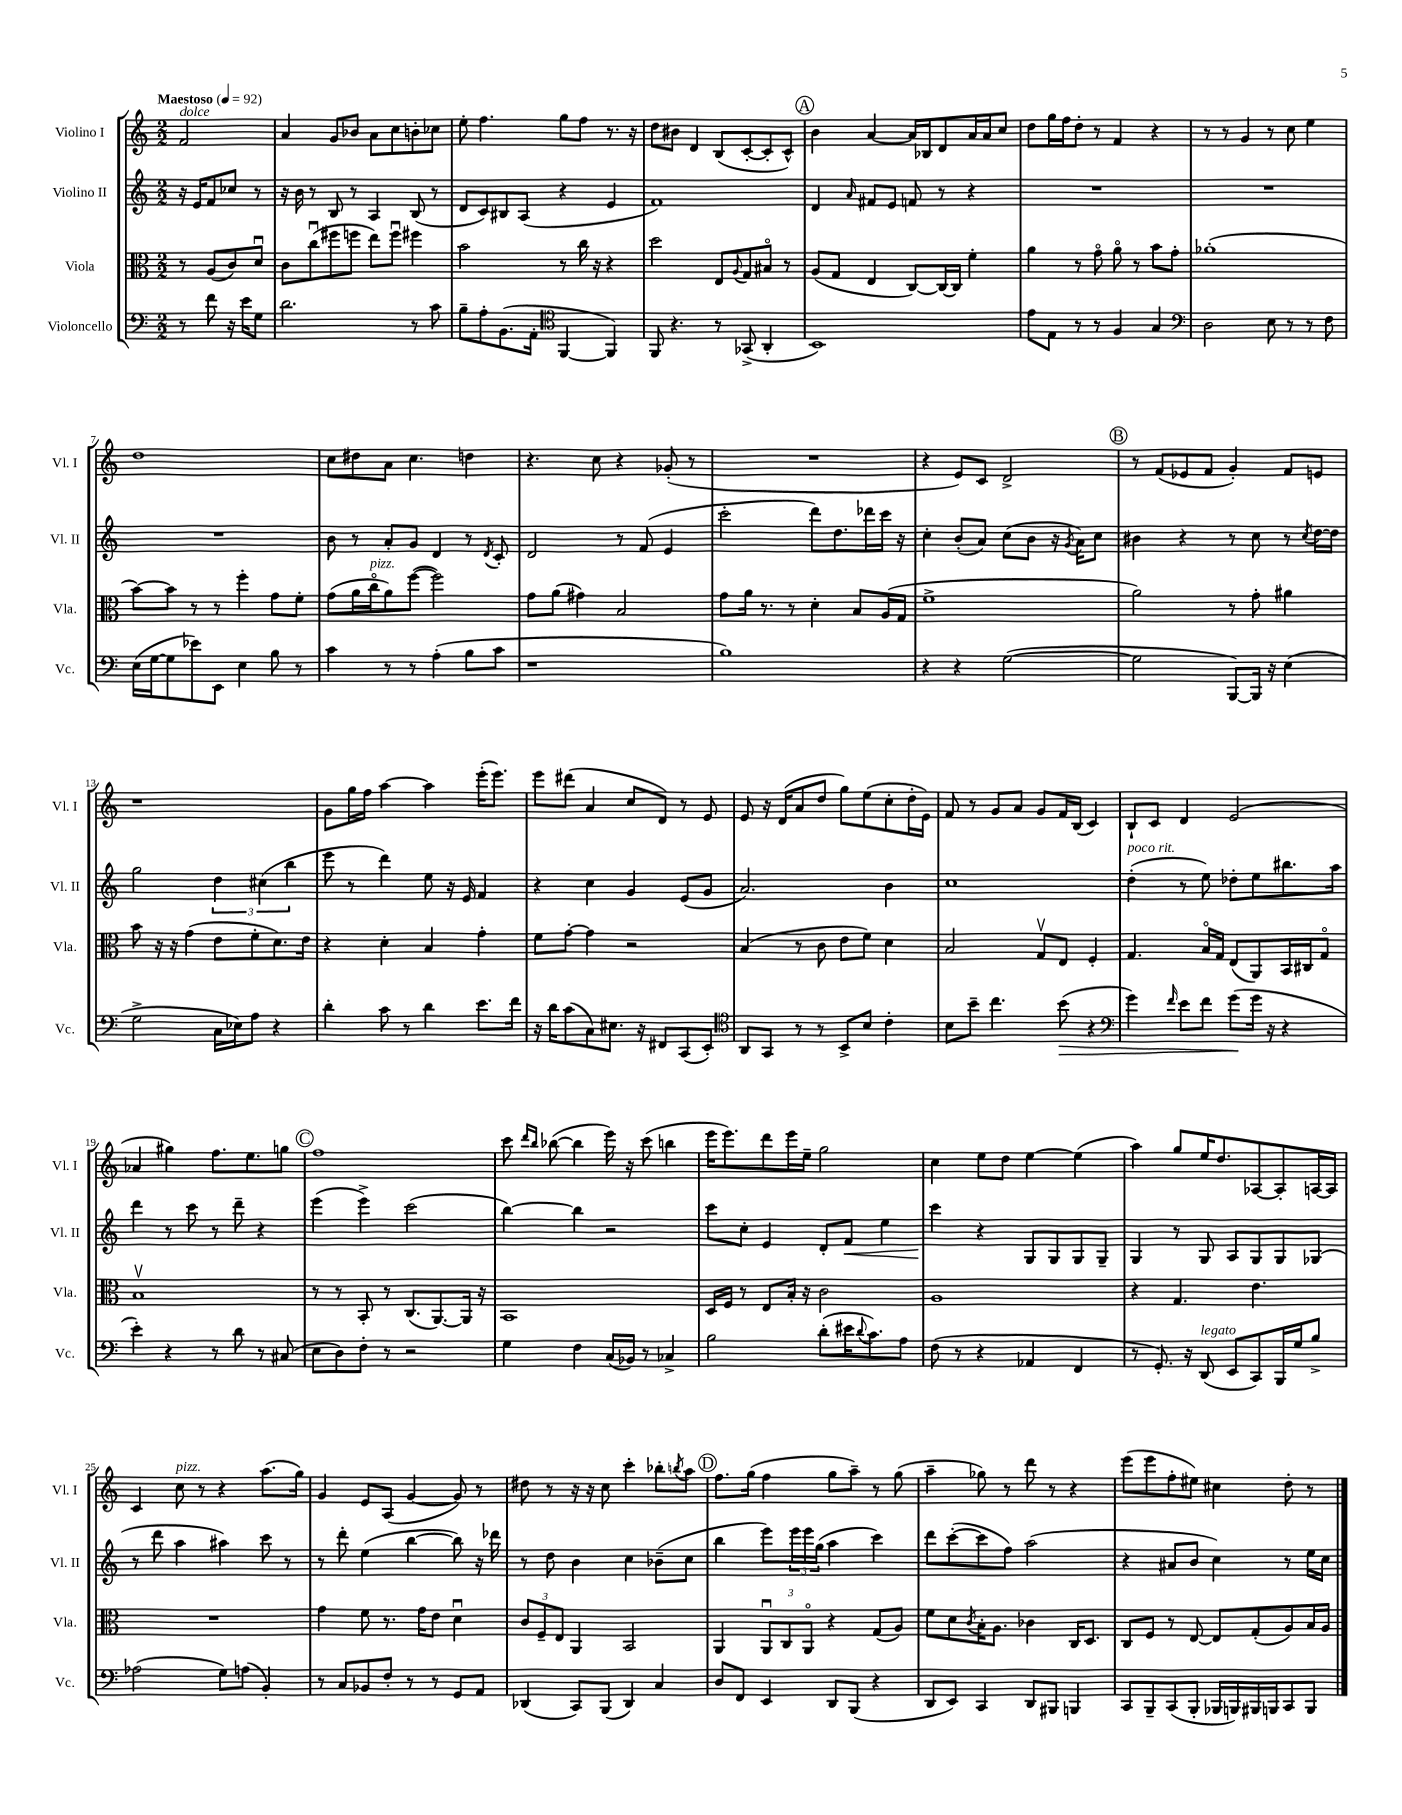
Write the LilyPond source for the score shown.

<<
\new StaffGroup <<
\new Staff = "s0" \with { instrumentName = "Violino I" shortInstrumentName = "Vl. I" } {
    \clef treble \key c \major \numericTimeSignature \time 2/2 \partial 2 \tempo "Maestoso" 4 = 92
    f'2^\markup { \italic "dolce" } |
    a'4 g'8 bes'8 a'8 c''8 b'8-. ces''8 |
    e''8-. f''4. g''8 f''8 r8. r16 |
    d''8 bis'8 d'4 b8( c'8~-. c'8-. c'8-^) |
    \mark \markup { \circle "A" } b'4 a'4~ a'16 bes16 d'8 a'16 a'16 c''8 |
    d''8 g''16 f''16 d''8-. r8 f'4 r4 |
    r8 r8 g'4 r8 c''8 e''4 |
    d''1 |
    c''8 dis''8 a'8 c''4. d''4 |
    r4. c''8 r4 ges'8-.( r8 |
    R1 |
    r4 e'8) c'8 d'2-> |
    \mark \markup { \circle "B" } r8 f'8( ees'8 f'8 g'4-.) f'8 e'8 |
    r1 |
    g'8 g''16 f''16 a''4~ a''4 e'''16-.( e'''8.) |
    e'''8 dis'''8( a'4 c''8 d'8) r8 e'8 |
    e'8 r16 d'16( a'8 d''8 g''8) e''8( c''8-. d''16-. e'16) |
    f'8 r8 g'8 a'8 g'8 f'16 b16( c'4) |
    b8-! c'8 d'4 e'2( |
    aes'4 gis''4) f''8. e''8. g''8 |
    \mark \markup { \circle "C" } f''1 |
    c'''8 \grace { d'''16 b''16 } bes''8~( bes''4 e'''16) r16 c'''8( b''4 |
    e'''16 e'''8.) d'''8 e'''16 e''16-- g''2 |
    c''4 e''8 d''8 e''4~ e''4( |
    a''4) g''8 e''16 d''8. aes8~ aes8-. a16~ a16 |
    c'4 c''8^\markup { \italic "pizz." } r8 r4 a''8.( g''16) |
    g'4 e'8 a8( g'4~ g'8) r8 |
    dis''8 r8 r16 r16 c''8 c'''4-. bes''8-. \acciaccatura { b''8 } a''8 |
    \mark \markup { \circle "D" } f''8. g''16( f''4 g''8 a''8--) r8 g''8( |
    a''4-- ges''8) r8 d'''8 r8 r4 |
    e'''8( e'''8 f''8-. eis''8) cis''4 d''8-. r8 \bar "|." |
}
\new Staff = "s1" \with { instrumentName = "Violino II" shortInstrumentName = "Vl. II" } {
    \clef treble \key c \major \numericTimeSignature \time 2/2 \partial 2
    r16 e'16 f'8 ces''8 r8 |
    r16 b'16 r8 b8 r8 a4 b8( r8 |
    d'8 c'8) bis8 a8( r4 e'4 |
    f'1) |
    \mark \markup { \circle "A" } d'4 \grace { a'16 } fis'8 e'8 f'8 r8 r4 |
    R1 |
    R1 |
    R1 |
    b'8 r8 a'8-. g'8 d'4 r8 \acciaccatura { d'8 } c'8-. |
    d'2 r8 f'8( e'4 |
    c'''2-. d'''8) d''8. des'''16 c'''16 r16 |
    c''4-. b'8-.( a'8) c''8( b'8 r16 \acciaccatura { g'8 } a'16) c''8 |
    \mark \markup { \circle "B" } bis'4 r4 r8 c''8 r8 \acciaccatura { c''8 } d''16~ d''16 |
    g''2 \tuplet 3/2 { d''4 cis''4( b''4 } |
    e'''8 r8 d'''4) e''8 r16 e'16 f'4 |
    r4 c''4 g'4 e'8( g'8 |
    a'2.) b'4 |
    c''1 |
    d''4-.^\markup { \italic "poco rit." }( r8 e''8) des''8-. e''8 bis''8. a''16 |
    d'''4 r8 c'''8 r8 d'''8-- r4 |
    \mark \markup { \circle "C" } e'''4( e'''4->) c'''2( |
    b''4~) b''4 r2 |
    c'''8 c''8-. e'4 d'8-. f'8\< e''4 |
    c'''4\! r4 g8 g8 g8 g8-- |
    g4 r8 g8 a8 g8 g8 ges8( |
    r8 d'''8 a''4 ais''4) c'''8 r8 |
    r8 d'''8-. e''4( b''4~ b''8) r16 des'''16 |
    r8 d''8 b'4 c''4 bes'8--( c''8 |
    \mark \markup { \circle "D" } b''4 e'''8) \tuplet 3/2 { e'''16 e'''16 g''16( } a''4 c'''4) |
    d'''8 c'''8~-.( c'''8 f''8) a''2( |
    r4 ais'8 b'8 c''4) r8 e''16 c''16 \bar "|." |
}
\new Staff = "s2" \with { instrumentName = "Viola" shortInstrumentName = "Vla." } {
    \clef alto \key c \major \numericTimeSignature \time 2/2 \partial 2
    r8 a8( c'8) d'8\downbow |
    c'8 c''8\downbow( fis''8 f''8 e''8) f''8\downbow fis''4 |
    b'2 r8 c''16 r16 r4 |
    d''2 e8 \appoggiatura { a8 } g8 bis8\flageolet r8 |
    \mark \markup { \circle "A" } a8( g8 e4 c8~) c16~ c16 f'4-. |
    a'4 r8 g'8\flageolet a'8\flageolet r8 b'8 g'8-. |
    aes'1-.( |
    b'8~) b'8 r8 r8 f''4-. g'8 f'8-. |
    g'8( a'16 c''16\flageolet^\markup { \italic "pizz." } a'8) f''8~( f''2) |
    g'8 a'8( gis'4) b2 |
    g'8 a'16 r8. r8 d'4-. b8 a16( g16 |
    f'1-> |
    \mark \markup { \circle "B" } a'2) r8 g'8-. ais'4 |
    b'8 r16 r16 g'4( e'8 f'8-. d'8.) e'16 |
    r4 d'4-. b4 g'4-. |
    f'8 g'8~-. g'4 r2 |
    b4( r8 c'8 e'8 f'8) d'4 |
    b2 g8\upbow e8 f4-. |
    g4. b16\flageolet g16 e8( a,8) b,16 cis16 g8\flageolet |
    b1\upbow |
    \mark \markup { \circle "C" } r8 r8 b,8-. r8 c8.( a,8.~) a,16 r16 |
    b,1 |
    d16 f16 r8 e8 b16-. r16 c'2 |
    a1 |
    r4 g4. e'4. |
    R1 |
    g'4 f'8 r8. g'16 e'8 d'4\downbow |
    \tuplet 3/2 { c'8 f8-- e8 } a,4 b,2 |
    \mark \markup { \circle "D" } a,4 \tuplet 3/2 { a,8\downbow c8 a,8\flageolet } r4 g8( a8) |
    f'8 d'8 \acciaccatura { c'8 } b16-. a8. ces'4 c16 d8. |
    c8 f8 r8 e8~ e8 g8-.( a8) b16 a16 \bar "|." |
}
\new Staff = "s3" \with { instrumentName = "Violoncello" shortInstrumentName = "Vc." } {
    \clef bass \key c \major \numericTimeSignature \time 2/2 \partial 2
    r8 f'8 r16 e'16 g8 |
    d'2. r8 c'8 |
    b8-- a8-. b,8.( a,16-. \clef tenor f,4~ f,4) |
    f,8 r4. r8 ges,8->( a,4-. |
    \mark \markup { \circle "A" } b,1) |
    e'8 e8 r8 r8 f4 g4 |
    \clef bass d2 e8 r8 r8 f8 |
    e16( g16~ g8 ees'8) e,8 e4 b8 r8 |
    c'4 r8 r8 a4-.( b8 c'8 |
    r1 |
    b1) |
    r4 r4 g2~( |
    \mark \markup { \circle "B" } g2 b,,8~) b,,16 r16 e4( |
    g2-> c16 ees16) a8 r4 |
    d'4-. c'8 r8 d'4 e'8. f'16 |
    r16 d'16 c'8( c8) eis8. r16 fis,8 c,8( e,8-.) |
    \clef tenor a,8 g,8 r8 r8 b,8-> b8 c'4-. |
    b8 b'8-- c''4. b'8\>( r4 |
    \clef bass g'4) \grace { f'16 } e'8 f'8 g'8\!( g'16 r16 r4 |
    e'4-.) r4 r8 d'8 r8 cis8( |
    \mark \markup { \circle "C" } e8 d8) f8-. r8 r2 |
    g4 f4 c16( bes,16) r8 ces4-> |
    b2 d'8-.( eis'16 \appoggiatura { d'8 } c'8.) a8 |
    f8( r8 r4 aes,4 f,4 |
    r8 g,8.-.) r16 d,8^\markup { \italic "legato" }( e,8 c,8) b,,16 g16 b8-> |
    aes2( g8) a8( b,4-.) |
    r8 c8 bes,8 f8-. r8 r8 g,8 a,8 |
    des,4( c,8) b,,8( des,4) c4 |
    \mark \markup { \circle "D" } d8 f,8 e,4 d,8 b,,8( r4 |
    d,8 e,8) c,4 d,8 bis,,8 b,,4 |
    c,8 b,,8-- c,8( b,,8-. bes,,16 b,,16) bis,,16 b,,16 c,8 b,,8 \bar "|." |
}
>>
>>
